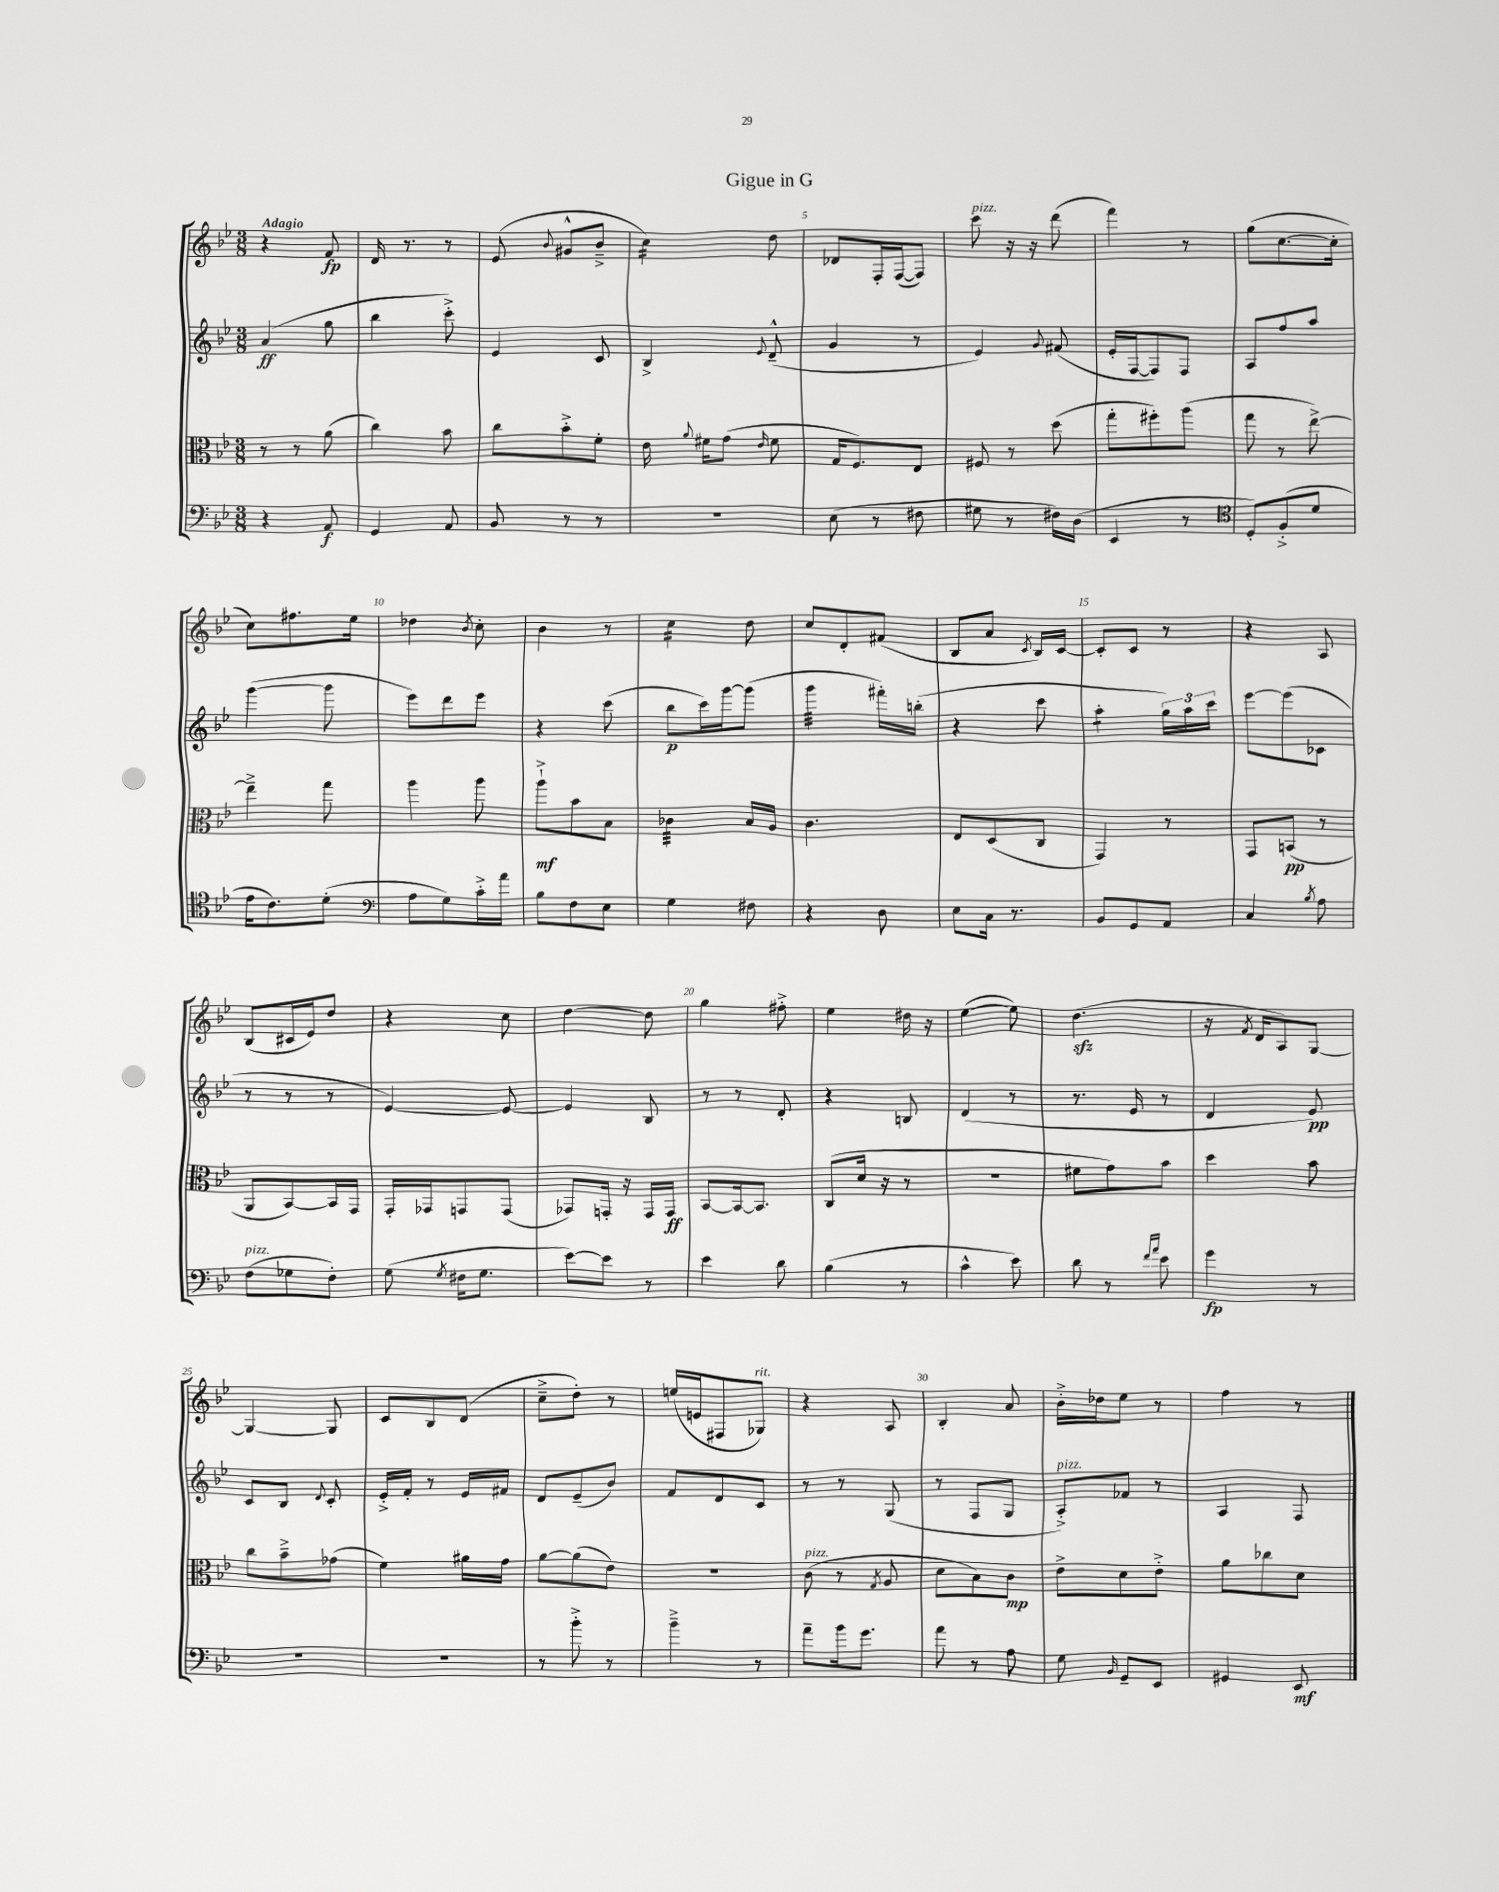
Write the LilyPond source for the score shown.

\header { title = "Gigue in G" }
<<
\new StaffGroup <<
\new Staff = "s0" {
    \clef treble \key bes \major \numericTimeSignature \time 3/8 \tempo "Adagio"
    \autoBeamOff r4 f'8\fp |
    d'16 r8. r8 |
    ees'8( \appoggiatura { bes'8 } gis'8[-^ bes'8]---> |
    c''4:16) d''8 |
    des'8[ f16-. f16~( f8]) |
    c'''8^\markup { \italic "pizz." } r16 r16 d'''8( |
    f'''4) r8 |
    g''8[( c''8.~ c''16]-. |
    c''8[) fis''8. ees''16] |
    des''4 \acciaccatura { bes'8 } c''8-. |
    bes'4 r8 |
    c''4:16 d''8 |
    c''8[ d'8-. fis'8]( |
    bes8[ a'8] \acciaccatura { c'8 } bes16[) c'16]~ |
    c'8[-. c'8] r8 |
    r4 a8 |
    bes8[( cis'16 ees'16) d''8] |
    r4 c''8 |
    d''4~ d''8 |
    g''4 fis''8-.-> |
    ees''4 dis''16 r16 |
    ees''4~( ees''8) |
    d''4.\sfz( |
    r16 \acciaccatura { f'8 } d'16[ a8) g8]~ |
    g4~ g8 |
    c'8[ bes8 d'8]( |
    c''8[---> d''8]-.) r8 |
    e''16[( e'16 fis8 ges8]^\markup { \italic "rit." }) |
    r4 a8 |
    bes4-. a'8 |
    bes'16[-.-> des''16 ees''8] r8 |
    f''4 r8 \bar "|." |
}
\new Staff = "s1" {
    \clef treble \key bes \major \numericTimeSignature \time 3/8
    \autoBeamOff a'4\ff( g''8 |
    bes''4 c'''8-.->) |
    ees'4 c'8 |
    bes4-> \appoggiatura { ees'8 } d'8---^( |
    g'4 r8 |
    ees'4) \appoggiatura { g'8 } fis'8( |
    ees'16[-. f16~ f8) f8] |
    a8[ f''8 a''8] |
    g'''4~( g'''8 |
    ees'''8[) d'''8 ees'''8] |
    r4 c'''8( |
    bes''8[\p c'''16) g'''16~ g'''8]( |
    g'''4:32 fis'''16[-.) b''16]-.( |
    r4 c'''8 |
    a''4:8-. \tuplet 3/2 { g''16[) a''16 c'''16] } |
    ees'''8[~ ees'''8( ces'8] |
    r8 r8 r8 |
    ees'4~) ees'8~ |
    ees'4 bes8 |
    r8 r8 d'8-. |
    r4 b8 |
    d'4( r8 |
    r8. ees'16 r8 |
    d'4 ees'8\pp) |
    c'8[ bes8] \appoggiatura { d'8 } c'8-. |
    ees'16[-.-> f'16]-. r8 ees'16[ fis'16] |
    d'8[ ees'8--( bes'8]) |
    f'8[ d'8 c'8] |
    r8 r8 g8( |
    r8 f8[ g8] |
    a8[-.->^\markup { \italic "pizz." }) fes'8] r8 |
    a4 f8 \bar "|." |
}
\new Staff = "s2" {
    \clef alto \key bes \major \numericTimeSignature \time 3/8
    \autoBeamOff r8 r8 a'8( |
    c''4) bes'8 |
    c''8[ bes'8-.-> f'8]-. |
    ees'16 \appoggiatura { a'8 } fis'16[ g'8]( \grace { ees'16 } fis'8 |
    g16[ f8.) ees8] |
    fis8 r8 d''8( |
    g''8[-. fis''8-.) a''8]( |
    g''8 r8 ees''8~->) |
    ees''4---> g''8 |
    a''4 a''8 |
    a''8[-!->\mf bes'8 bes8] |
    ces'4:32 bes16[ a16] |
    c'4. |
    ees8[ d8( c8] |
    g,4) r8 |
    g,8[ b,8]\pp( r8 |
    a,8[ bes,8~) bes,16 g,16] |
    g,16[-. ges,16 g,8 g,8]( |
    ges,8[) g,16]-. r16 g,16[ g,16]\ff |
    bes,8[~ bes,16~ bes,8.] |
    c8[( d'16] r16 r8 |
    R4. |
    fis'8[ g'8) bes'8] |
    d''4 bes'8 |
    c''8[ bes'8---> ges'8]( |
    f'4) ais'16[ g'16] |
    a'8[~ a'8( ees'8]) |
    R4. |
    c'8^\markup { \italic "pizz." }( r8 \acciaccatura { g8 } a8 |
    d'8[ bes8) c'8]\mp |
    ees'8[-> d'8 ees'8]-.-> |
    a'8[ ces''8 d'8] \bar "|." |
}
\new Staff = "s3" {
    \clef bass \key bes \major \numericTimeSignature \time 3/8
    \autoBeamOff r4 a,8\f |
    g,4 a,8 |
    bes,8 r8 r8 |
    R4. |
    ees8( r8 fis8 |
    gis8 r8 fis16[) d16]( |
    ees,4 r8 |
    \clef tenor d8[-.) f8-.->( d'8] |
    ees'16[ c'8.) d'8]-.( |
    \clef bass a8[ g8) c'16-.-> a'16] |
    bes8[ f8 ees8] |
    g4 fis8 |
    r4 d8 |
    ees8[ c16] r8. |
    bes,8[ g,8 a,8] |
    c4 \acciaccatura { bes8 } a8 |
    f8[^\markup { \italic "pizz." }( ges8 f8]-.) |
    g8( \acciaccatura { g8 } fis16[ g8.] |
    ees'8[~) ees'8] r8 |
    ees'4 d'8 |
    bes4( r8 |
    c'4-^ ees'8) |
    d'8 r8 \grace { f'16[ a'16] } ees'8 |
    g'4\fp r8 |
    R4. |
    R4. |
    r8 bes'8-.-> r8 |
    bes'4---> r8 |
    a'8[-- bes'16 g'8.] |
    a'8 r8 a8 |
    g8 \grace { bes,16 } g,8[-- ees,8] |
    gis,4 ees,8\mf \bar "|." |
}
>>
>>
\layout { \context { \Score \override BarNumber.break-visibility = ##(#f #t #t) barNumberVisibility = #(every-nth-bar-number-visible 5) } }
